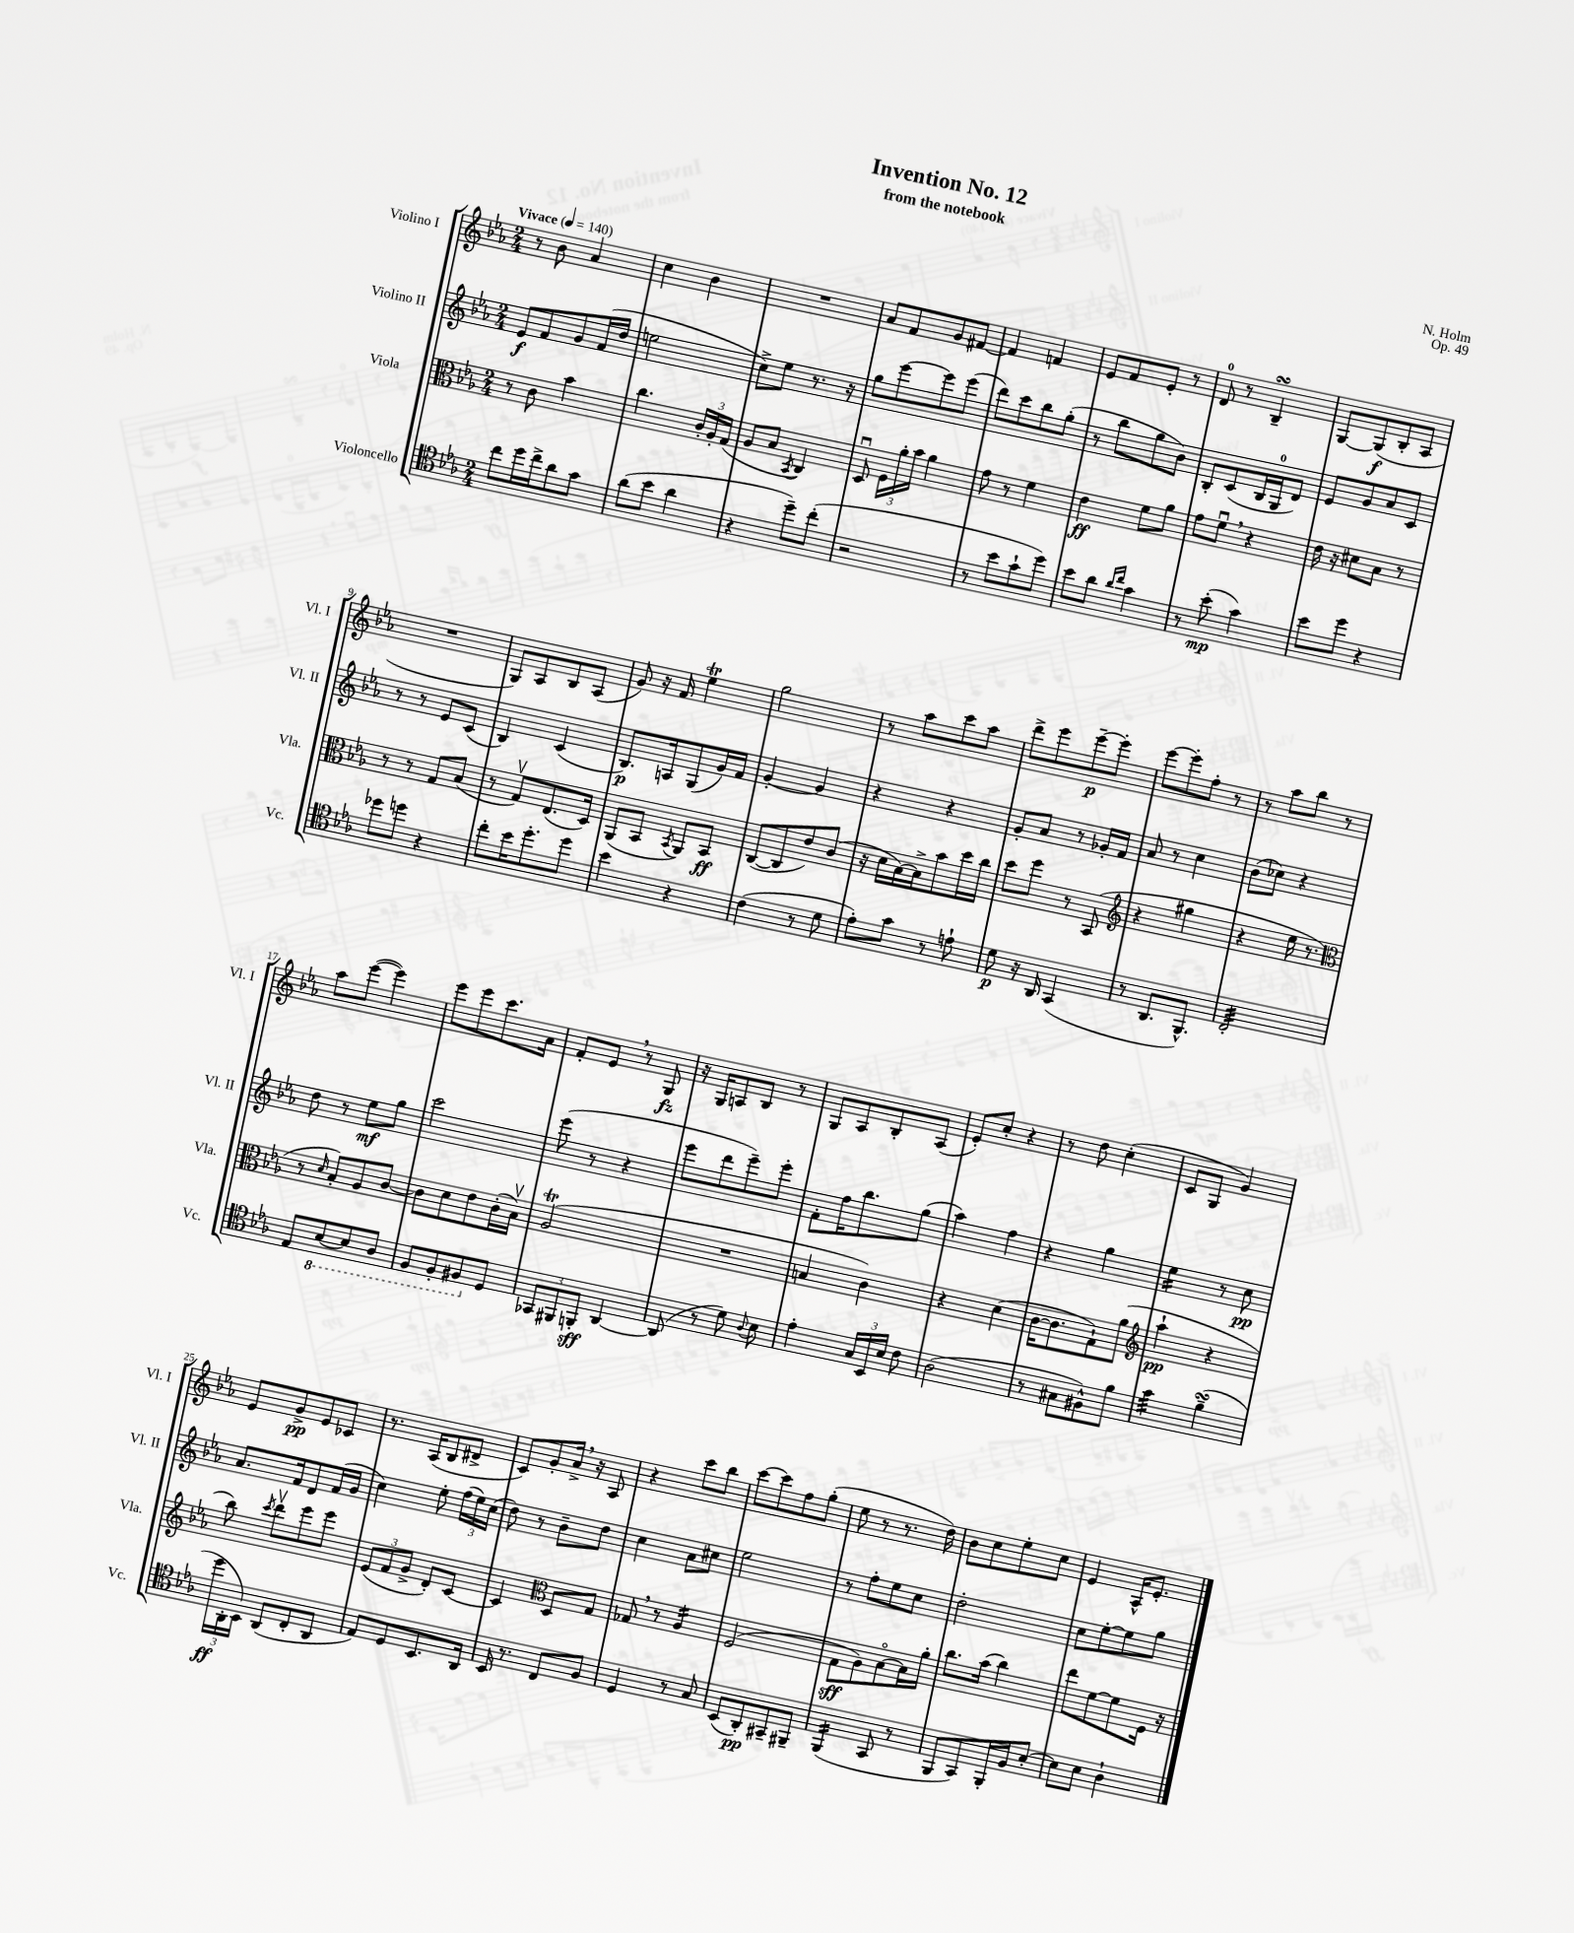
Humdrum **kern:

**kern	**kern	**kern	**kern
*staff4	*staff3	*staff2	*staff1
*clefC4	*clefC3	*clefG2	*clefG2
*k[b-e-a-]	*k[b-e-a-]	*k[b-e-a-]	*k[b-e-a-]
*M2/4	*M2/4	*M2/4	*M2/4
*MM140	*MM140	*MM140	*MM140
8cc	8r	8e-	8r
16dd	8c	8f	8b-
16cc^	.	.	.
8a-	4b-	8g	4a-
8g	.	(16f	.
.	.	16dd	.
=	=	=	=
(8a-	4.cc	2ee	4cc
8b-	.	.	.
4a-	.	.	4b-
.	24c'	.	.
.	24A-'	.	.
.	(24G	.	.
=	=	=	=
4r	8A-	8cc^)	2r
.	8B-	8ee-	.
.	8qBB-	.	.
8dd~)	4C)	8.r	.
(8cc'	.	.	.
.	.	16r	.
=	=	=	=
2r	8Du	8gg	8a-
.	24F	[8eee-	8f
.	24a-'	.	.
.	24b-	.	.
.	4a-	8eee-]	8g
.	.	(8eee-	[8f#
=	=	=	=
8r	8g	8ddd)	4f#]
8b-	8r	8ccc	.
8g`	4f	8bb-	4f
8dd)	.	(8gg'	.
=	=	=	=
8b-	4e-	8r	8e-
8a-	.	8bb-	8f
16qqa-	.	.	.
16qqcc	.	.	.
4g	8f	8gg	8e-'
.	8a-	8b-)	8r
=	=	=	=
8r	8g	8B-'	8d
(8b-'	8fu	(8c	8r
4g)	4r	16B-	4B-~
.	.	16G	.
.	.	8d)	.
=	=	=	=
8b-	16e-	8e-	[8G
.	16r	.	.
8dd	8d#	8g	(8G]
4r	8B-	8a-	8B-'
.	8r	8c	8A-
=	=	=	=
8dd-	8r	8r	2r
8dd	8r	8r	.
4r	8G	8e-	.
.	(8B-	(8c	.
=	=	=	=
8cc'	8r	4B-)	8G)
16b-	8Gv)	.	8A-
8.dd'	.	.	.
.	(8.E-	(4c	8B-
8dd	.	.	(8A-
.	16D)	.	.
=	=	=	=
4b-	(8AA-	8.B-)	8g)
.	8BB-	.	16r
.	.	16A	16f
.	8qBB-	.	.
4r	8AA-)	(8G	4ee-
.	8BB-	16g)	.
.	.	16f	.
=	=	=	=
(4c	([8C	[4g'	2gg
.	8C]	.	.
8r	8e-)	4g]	.
8d	(8c	.	.
=	=	=	=
8e-')	16r	4r	8r
.	16d	.	.
8g	[16B-)	.	8aa-
.	16B-^]	.	.
8r	8b-	4r	8ccc
8e`	16dd	.	8aa-
.	16cc	.	.
=	=	=	=
8d	8dd	8g'	8ddd^
16r	8ff	8a-	8eee-
16AA-	.	.	.
(4GG	8r	8r	[8eee-~
.	(8BB-	16g-'	8eee-']
.	.	16f	.
=	=	=	=
*	*clefG2	*	*
8r	4r	8a-	[8eee-
8.AA-	.	8r	8eee-']
.	4gg#	4cc	8ff'
8.FF^^)	.	.	.
.	.	.	8r
=	=	=	=
2C'	4r	(8b-	8r
.	.	8cc-)	8aa-
.	16ee-	4r	8bb-
.	8.r	.	.
.	.	.	8r
=	=	=	=
*	*clefC3	*	*
8E-	8r	8dd	8aa-
.	16qqd	.	.
[8BB-	8B-')	8r	([8eee-
8BB-]	8A-	8ee-	4eee-])
8AA-	[8c	8gg	.
=	=	=	=
8FF	8c]	2ccc	8eee-
8FF'	8d	.	8eee-
8FF#	8e-	.	8.ccc
8D	(16c'	.	.
.	16B-v)	.	16a-
=	=	=	=
12GG-	(2A-	(8eee-	8f'
12FF#	.	.	.
.	.	8r	8e-
12FF'	.	.	.
[4AA-	.	4r	8r
.	.	.	8G
=	=	=	=
(8AA-]	2r	8eee-	16r
.	.	.	16G
8r	.	8ddd	8A
8d)	.	8eee-~)	8B-
8qqA-	.	.	.
8B-	.	8eee-'	8r
=	=	=	=
4e-'	4B	8f'	8G
.	.	16ff	8A-
.	.	8.bb-	.
24G	4c)	.	8B-'
24BB-	.	.	.
24B-	.	.	.
8c	.	(8gg	(8A-
=	=	=	=
(2A-	4r	4aa-)	8e-')
.	.	.	8cc'
.	(4d	4ff	4r
=	=	=	=
8r	[16c	4r	8r
.	8.c]	.	.
8G#	.	.	8dd
8F#^^)	8G`)	4gg	(4cc'
8f	(8a-	.	.
=	=	=	=
*	*clefG2	*	*
4g	4aa-`	4ee-	8c
.	.	.	8G
(4f~	4r	8r	4g)
.	.	8cc	.
=	=	=	=
24dd	8bb-)	8.a-	8e-
24AA-'	.	.	.
24BB-)	.	.	.
.	8qccc	.	.
(8AA-	8dddv	.	8g^
.	.	16f	.
8C'	8eee-	8d	8e-
8AA-	8eee-	(16f	8c-
.	.	16g	.
=	=	=	=
8E-)	(12e-	4cc)	8.r
.	12f	.	.
8D	.	.	.
.	12g^	.	.
.	.	.	(16A-
8.BB-	8d')	8ee-'	8B-
.	[8c	(24ff	8d#^
.	.	24ee-)	.
16AA-	.	.	.
.	.	(24cc	.
=	=	=	=
16BB-	4c]	8dd)	8c)
8.r	.	.	.
.	.	8r	8g'
*	*clefC3	*	*
8C	8D	8b-~	16a-^
.	.	.	16r
8F	8G	8dd	8A-
=	=	=	=
4D	8G-	4cc	4r
.	8r	.	.
8r	4A-	8a-	8ccc
8G	.	8cc#	8bb-
=	=	=	=
(8BB-	(2F	2ee-	[8ccc
8AA-')	.	.	8ccc]
8GG#~	.	.	8ff
8FF#~	.	.	(8gg'
=	=	=	=
(4FF	8G	8r	8ee-
.	8A-)	8ff'	8r
8GG	[8B-o	8ee-	8.r
8r	16B-]	8cc	.
.	16a-'	.	16dd)
=	=	=	=
8FF	8.cc	2dd'	8b-
8GG)	.	.	8cc
.	(16b-	.	.
16FF'	4cc)	.	8ee-'
16F	.	.	.
[8B-'	.	.	8cc
=	=	=	=
8B-]	8ee-	8cc	4e-
8B-	[8f	[8ee-'	.
4A-`	8f]	8ee-]	16A-^^
.	.	.	8.e-'
.	16F	8gg	.
.	16r	.	.
==	==	==	==
*-	*-	*-	*-
